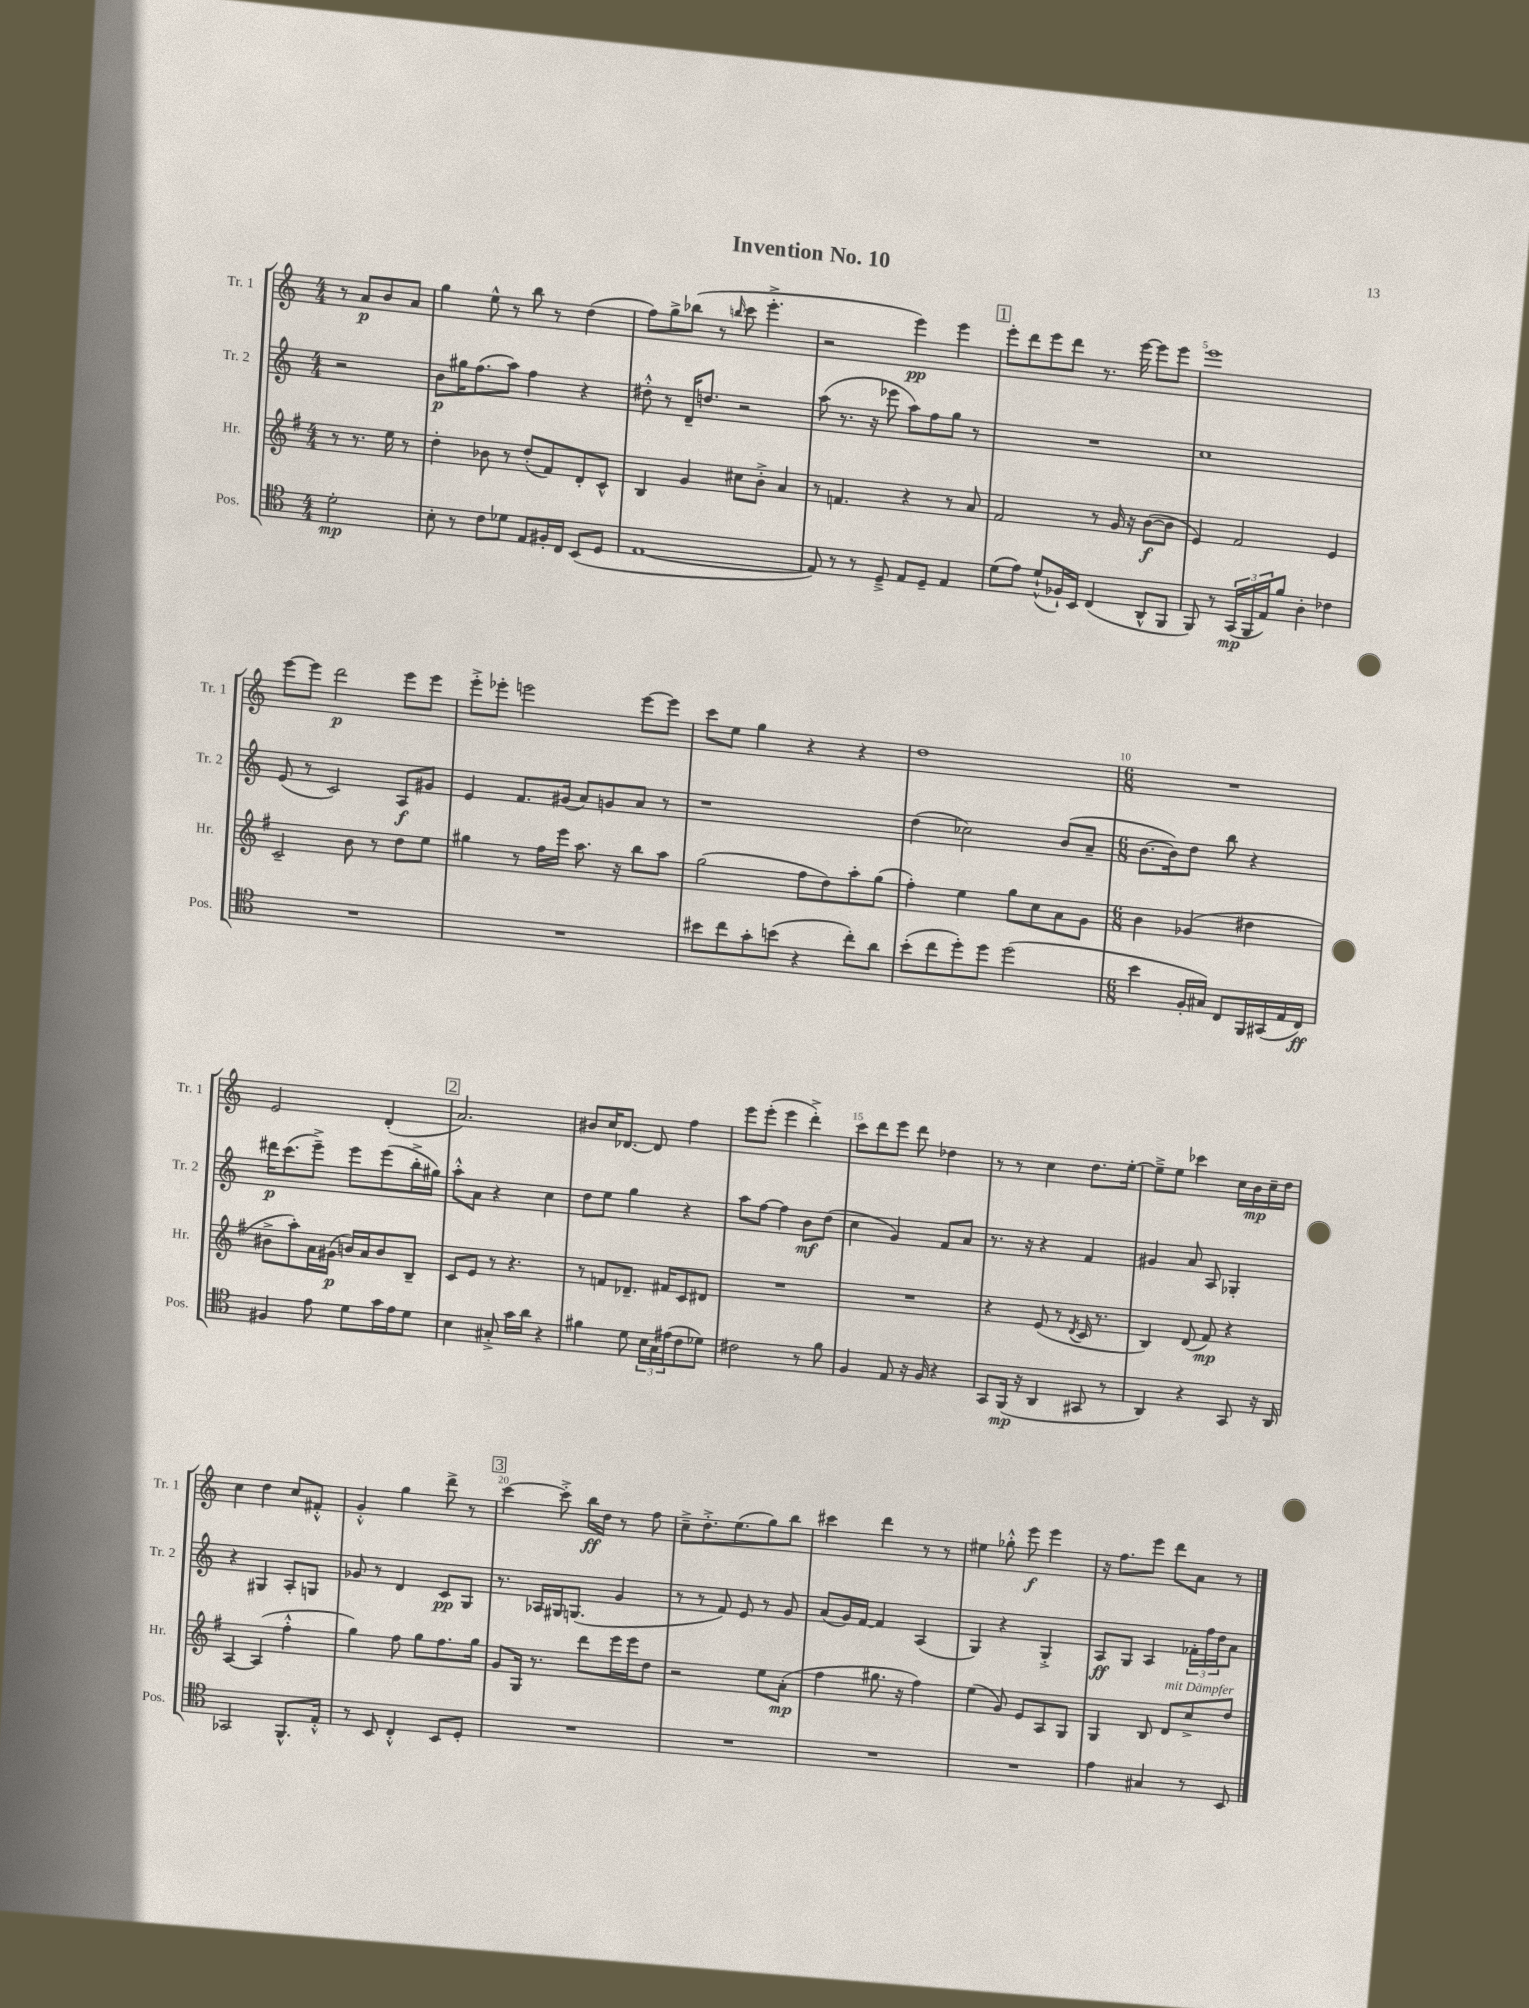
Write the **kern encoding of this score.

**kern	**dynam	**kern	**dynam	**kern	**dynam	**kern	**dynam
*part4	*part4	*part3	*part3	*part2	*part2	*part1	*part1
*staff4	*staff4	*staff3	*staff3	*staff2	*staff2	*staff1	*staff1
*I"Pos.	*	*I"Hr.	*	*I"Tr. 2	*	*I"Tr. 1	*
*I'Pos.	*	*I'Hr.	*	*I'Tr. 2	*	*I'Tr. 1	*
*clefC4	*	*clefG2	*	*clefG2	*	*clefG2	*
*k[]	*	*k[f#]	*	*k[]	*	*k[]	*
*M4/4	*	*M4/4	*	*M4/4	*	*M4/4	*
=	=	=	=	=	=	=	=
2d'\	mp	8r	.	2r	.	8r	.
.	.	8.r	.	.	.	8a/L	p
.	.	.	.	.	.	8b/	.
.	.	16ee\	.	.	.	.	.
.	.	8r	.	.	.	8a/J	.
=1	=1	=1	=1	=1	=1	=1	=1
8B'\	.	4dd'\	.	8b\L	p	4gg\	.
8r	.	.	.	16gg#X\K	.	.	.
.	.	.	.	(8.ff\	.	.	.
8c\L	.	8b-X\	.	.	.	8ee^^\	.
8d-X\J	.	8r	.	8aa\J)	.	8r	.
8E/L	.	(8dd'/L	.	4ff\	.	8bb\	.
16F#X'/L	.	8f#/)	.	.	.	8r	.
16C/JJ	.	.	.	.	.	.	.
(8BB/L	.	8d'/	.	4r	.	(4dd\	.
8D/J	.	8c^^/J	.	.	.	.	.
=2	=2	=2	=2	=2	=2	=2	=2
[1E	.	4B/	.	8dd#X'^^\	.	8ff\L)	.
.	.	.	.	8r	.	8gg^\	.
.	.	4g/	.	16d~/KL	.	(8bb-X\J	.
.	.	.	.	8.ddn/J	.	.	.
.	.	.	.	.	.	8r	.
.	.	.	.	.	.	16qqbbn/	.
.	.	8cc#X\L	.	2r	.	8ccc\	.
.	.	8b'^\J	.	.	.	4.eee'^\	.
.	.	4a/	.	.	.	.	.
=3	=3	=3	=3	=3	=3	=3	=3
8E/])	.	8r	.	(8aa\	.	2r	.
8r	.	4.fn/	.	8.r	.	.	.
8r	.	.	.	.	.	.	.
.	.	.	.	16r	.	.	.
8D~^/	.	.	.	8eee-X\	.	.	.
8E/L	.	4r	.	8aa\L)	.	4eee\)	pp
8D~/J	.	.	.	8ff\	.	.	.
4E/	.	8r	.	8gg\J	.	4eee\	.
.	.	8a/	.	8r	.	.	.
!!LO:REH:place=s1:t=1
=4	=4	=4	=4	=4	=4	=4	=4
(8d\L	.	2f#/	.	1r	.	8eee'\L	.
8e\J)	.	.	.	.	.	8ddd\	.
(8d`^^/L	.	.	.	.	.	8eee\	.
16F-X`/L)	.	.	.	.	.	8ddd\J	.
16BB/JJ	.	.	.	.	.	.	.
(4C/	.	8r	.	.	.	8.r	.
.	.	16g/	.	.	.	.	.
.	.	16r	.	.	.	[16eee\	.
8AA^^/L	.	([8b\L	f	.	.	8eee\L]	.
8FF/J	.	8b\J]	.	.	.	8eee\J	.
=5	=5	=5	=5	=5	=5	=5	=5
8FF/)	.	4e/)	.	1cc	.	1eee	.
8r	.	.	.	.	.	.	.
(24GG/LL	mp	2f#/	.	.	.	.	.
24FF/	.	.	.	.	.	.	.
24E/J)	.	.	.	.	.	.	.
8f/J	.	.	.	.	.	.	.
4A'\	.	.	.	.	.	.	.
4c-X\	.	4e/	.	.	.	.	.
!!LO:LB:g=z
=6	=6	=6	=6	=6	=6	=6	=6
1r	.	2c~/	.	(8e/	.	[8eee\L	.
.	.	.	.	8r	.	8eee\J]	.
.	.	.	.	2c/)	.	2ddd\	p
.	.	8b\	.	.	.	.	.
.	.	8r	.	.	.	.	.
.	.	8dd\L	.	8A/L	f	8eee\L	.
.	.	8ee\J	.	8g#X/J	.	8eee\J	.
=7	=7	=7	=7	=7	=7	=7	=7
1r	.	4gg#X\	.	4e/	.	8eee'^\L	.
.	.	.	.	.	.	8eee-X'\J	.
.	.	8r	.	8.f/L	.	2eeen\	.
.	.	16ff#\LL	.	.	.	.	.
.	.	16eee\JJ	.	(16g#X/Jk	.	.	.
.	.	8.aa\	.	8a/L)	.	.	.
.	.	.	.	8gn/	.	.	.
.	.	16r	.	.	.	.	.
.	.	8bb\L	.	8a/J	.	[8eee\L	.
.	.	8aa\J	.	8r	.	8eee\J]	.
=8	=8	=8	=8	=8	=8	=8	=8
8b#X\L	.	(2gg\	.	1r	.	8ccc\L	.
8cc\	.	.	.	.	.	8ee\J	.
8g'\	.	.	.	.	.	4gg\	.
(8bn\J	.	.	.	.	.	.	.
4r	.	8ff#\L	.	.	.	4r	.
.	.	8dd\)	.	.	.	.	.
8cc'\L)	.	8aa'\	.	.	.	4r	.
8a\J	.	(8gg\J	.	.	.	.	.
=9	=9	=9	=9	=9	=9	=9	=9
(8b'\L	.	4ff#'\)	.	(4dd\	.	1dd	.
8cc\	.	.	.	.	.	.	.
8dd'\)	.	4ee\	.	2cc-X\)	.	.	.
8dd\J	.	.	.	.	.	.	.
(2dd\	.	8gg\L	.	.	.	.	.
.	.	8cc\	.	.	.	.	.
.	.	8a\	.	(8b/L	.	.	.
.	.	8g\J	.	8a~/J	.	.	.
=10	=10	=10	=10	=10	=10	=10	=10
*M6/8	*	*M6/8	*	*M6/8	*	*M6/8	*
4b\	.	4b\	.	[8.b\L	.	2.r	.
.	.	.	.	16b\k])	.	.	.
16F'/LL	.	(4g-X/	.	8dd\J	.	.	.
16G#X/JJ)	.	.	.	.	.	.	.
8C/L	.	.	.	8bb\	.	.	.
16FF/L	.	4dd#X\	.	4r	.	.	.
(16GG#X/	.	.	.	.	.	.	.
16E/	.	.	.	.	.	.	.
16C/JJ)	ff	.	.	.	.	.	.
!!LO:LB:g=z
=11	=11	=11	=11	=11	=11	=11	=11
4F#X/	.	8b#X^\L	.	16ddd#X\KL	p	2e/	.
.	.	.	.	(8.ccc\	.	.	.
.	.	8aa'\)	.	.	.	.	.
8e\	.	16a\L	.	8eee~^\J)	.	.	.
.	.	(16g#X\JJ	p	.	.	.	.
8d\L	.	16bn/LL)	.	8eee\L	.	.	.
.	.	16a/J	.	.	.	.	.
16g\L	.	8b/	.	(8eee\	.	(4d'/	.
16e\J	.	.	.	.	.	.	.
8d\J	.	8B~/J	.	16bb'^\L	.	.	.
.	.	.	.	16gg#X\JJ)	.	.	.
!!LO:REH:place=s1:t=2
=12	=12	=12	=12	=12	=12	=12	=12
4B\	.	8c/L	.	8aa'^^\L	.	2.a/)	.
.	.	8e/J	.	8a\J	.	.	.
8G#X'^/	.	8r	.	4r	.	.	.
16g\LL	.	4.r	.	.	.	.	.
16a\JJ	.	.	.	.	.	.	.
4r	.	.	.	4cc\	.	.	.
=13	=13	=13	=13	=13	=13	=13	=13
4f#X\	.	8r	.	8dd\L	.	8b#X/L	.
.	.	8fn/L	.	8ee\J	.	16cc/K	.
.	.	.	.	.	.	[8.d-X/J	.
8d\	.	8.d-X~/J	.	4gg\	.	.	.
24B\LL	.	.	.	.	.	8d-/]	.
24G\	.	.	.	.	.	.	.
.	.	16f#X/KL	.	.	.	.	.
(24e#X\J	.	.	.	.	.	.	.
8c\	.	8c/	.	4r	.	4ff\	.
8d-X\J)	.	8d#X/J	.	.	.	.	.
=14	=14	=14	=14	=14	=14	=14	=14
2c#X\	.	2.r	.	8aa\L	.	8eee\L	.
.	.	.	.	[8ff\J	.	(8eee'\J	.
.	.	.	.	4ff\]	.	4eee\	.
8r	.	.	.	8b\L	mf	4ddd'^\)	.
8f\	.	.	.	(8dd\J	.	.	.
=15	=15	=15	=15	=15	=15	=15	=15
4F/	.	2.r	.	4cc\	.	8ccc\L	.
.	.	.	.	.	.	8ddd\	.
8E/	.	.	.	4g/)	.	8eee\J	.
16r	.	.	.	.	.	8ddd\	.
16F/	.	.	.	.	.	.	.
4r	.	.	.	8f/L	.	4dd-X\	.
.	.	.	.	8a/J	.	.	.
=16	=16	=16	=16	=16	=16	=16	=16
8GG/L	.	4r	.	8.r	.	8r	.
(16FF/Jk	mp	.	.	.	.	8r	.
16r	.	.	.	16r	.	.	.
4AA/	.	(8e/	.	4r	.	4cc\	.
.	.	8r	.	.	.	.	.
.	.	8qd/	.	.	.	.	.
8GG#X/	.	16c/	.	4f/	.	8.dd\L	.
.	.	8.r	.	.	.	.	.
8r	.	.	.	.	.	.	.
.	.	.	.	.	.	[16ee'\Jk	.
=17	=17	=17	=17	=17	=17	=17	=17
4AA/)	.	4B/)	.	4g#X/	.	8ee~^\L]	.
.	.	.	.	.	.	8ee\J	.
4r	.	(8d/	.	8a/	.	4ccc-X\	.
.	.	8f#/)	mp	8A/	.	.	.
8GG/	.	4r	.	4G-X'/	.	16cc\LL	.
.	.	.	.	.	.	16b\	mp
16r	.	.	.	.	.	16cc~\	.
16AA/	.	.	.	.	.	16dd\JJ	.
!!LO:LB:g=z
=18	=18	=18	=18	=18	=18	=18	=18
2GG-X/	.	[4A/	.	4r	.	4cc\	.
.	.	(4A/]	.	4G#X/	.	4dd\	.
8.FF^^/L	.	4ff#'^^\	.	8A'/L	.	8cc/L	.
.	.	.	.	8Gn/J	.	8f#X'^^/J	.
16E'^^/Jk	.	.	.	.	.	.	.
=19	=19	=19	=19	=19	=19	=19	=19
8r	.	4gg\)	.	8g-X/	.	4g'^^/	.
8BB/	.	.	.	8r	.	.	.
4C'^^/	.	8ff#\	.	4d/	.	4gg\	.
.	.	8gg\L	.	.	.	.	.
8BB/L	.	8.ff#\	.	8c/L	pp	8ddd^\	.
8D'/J	.	.	.	8G/J	.	8r	.
.	.	16gg\Jk	.	.	.	.	.
!!LO:REH:place=s1:t=3
=20	=20	=20	=20	=20	=20	=20	=20
2.r	.	8g/L	.	8.r	.	[4ccc\	.
.	.	16G/Jk	.	.	.	.	.
.	.	8.r	.	16A-X/LL	.	.	.
.	.	.	.	16G#X/J	.	8ccc'^\]	.
.	.	.	.	(8.Gn/J	.	.	.
.	.	8ddd\L	.	.	.	16bb\LL	ff
.	.	.	.	.	.	16dd\JJ	.
.	.	16eee\L	.	4g/	.	8r	.
.	.	16eee\J	.	.	.	.	.
.	.	8dd\J	.	.	.	8ff\	.
=21	=21	=21	=21	=21	=21	=21	=21
2.r	.	2r	.	8r	.	8cc~^\L	.
.	.	.	.	8r	.	8.dd'^\	.
.	.	.	.	8f/)	.	.	.
.	.	.	.	.	.	(8.ee\	.
.	.	.	.	8e/	.	.	.
.	.	8ee\L	.	8r	.	8gg\)	.
.	.	(8a'\J	mp	8g/	.	8bb\J	.
=22	=22	=22	=22	=22	=22	=22	=22
2.r	.	4ff#\	.	(8a/L	.	4ccc#X\	.
.	.	.	.	16g/L)	.	.	.
.	.	.	.	[16f/JJ	.	.	.
.	.	8.gg#X\	.	4f/]	.	4ddd\	.
.	.	16r	.	.	.	.	.
.	.	4ff#\)	.	(4A/	.	8r	.
.	.	.	.	.	.	8r	.
=23	=23	=23	=23	=23	=23	=23	=23
2.r	.	(4ee\	.	4G/)	.	4ee#X\	.
.	.	8g/)	.	4r	.	8gg-X'^^\	.
.	.	8e/L	.	.	.	8eee\	f
.	.	8A/	.	4G'^/	.	4eee\	.
.	.	8G/J	.	.	.	.	.
=24	=24	=24	=24	=24	=24	=24	=24
4e\	.	4G/	.	8A/L	ff	16r	.
.	.	.	.	.	.	8.ff\L	.
.	.	.	.	8G/J	.	.	.
4G#X/	.	8B/	.	4A/	.	8eee\J	.
!	!	!LO:TX:a:i:t=mit Dämpfer	!	!	!	!	!
.	.	8d/L	.	.	.	8ddd\L	.
8r	.	8cc^/	.	24f-X'\LL	.	8a\J	.
.	.	.	.	24ff\	.	.	.
.	.	.	.	24dd\J	.	.	.
8BB/	.	8dd/J	.	8a\J	.	8r	.
==	==	==	==	==	==	==	==
*-	*-	*-	*-	*-	*-	*-	*-
